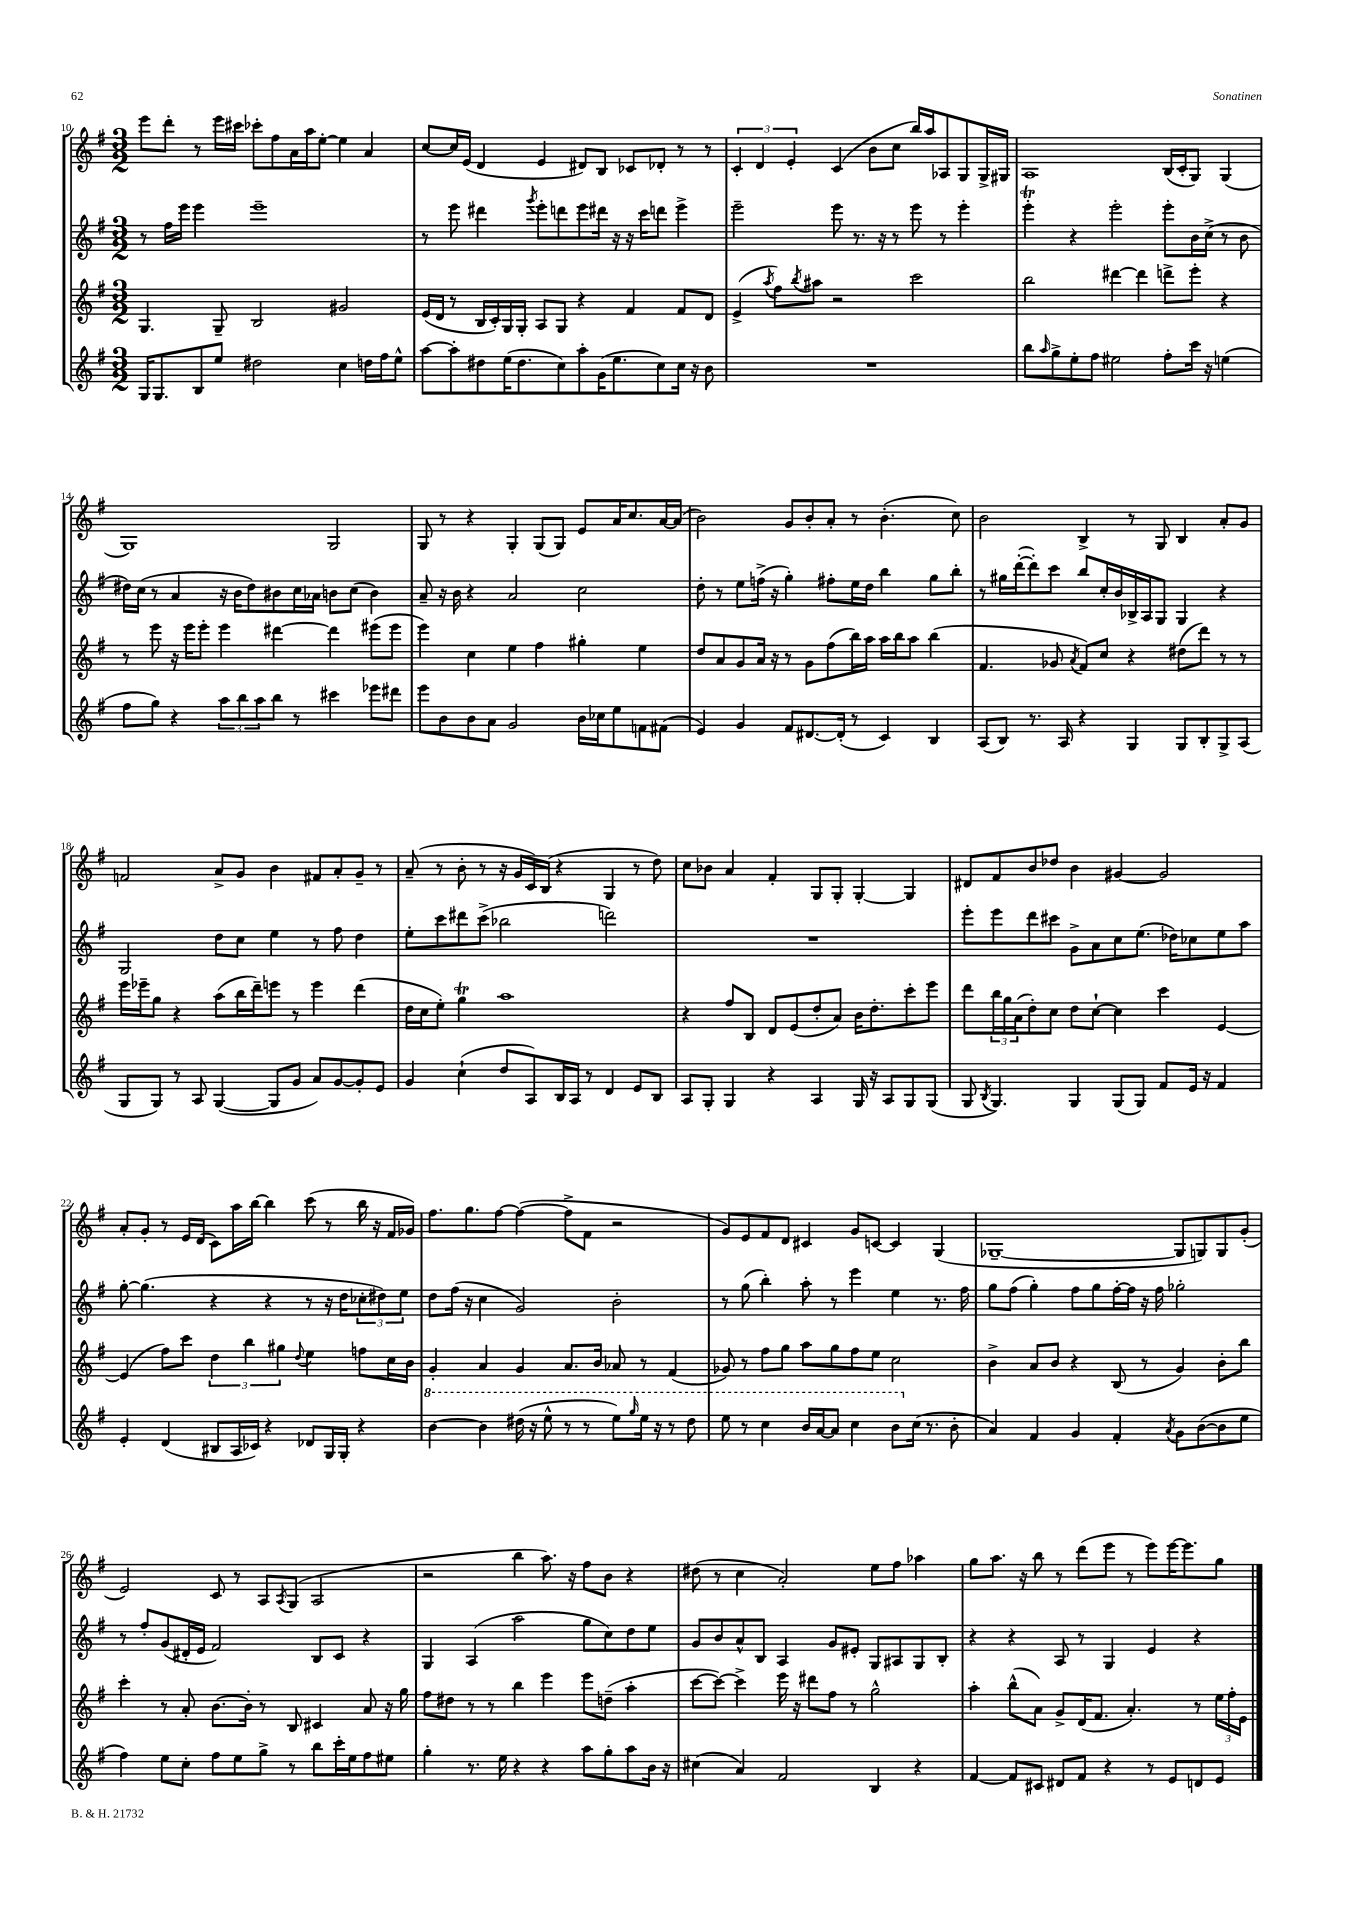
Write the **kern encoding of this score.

**kern	**kern	**kern	**kern
*staff4	*staff3	*staff2	*staff1
*clefG2	*clefG2	*clefG2	*clefG2
*k[f#]	*k[f#]	*k[f#]	*k[f#]
*M3/2	*M3/2	*M3/2	*M3/2
16G	4.G	8r	8eee
8.G	.	.	.
.	.	16ff#	8ddd'
.	.	16eee	.
8B	.	4eee	8r
8ee	8G~	.	16eee
.	.	.	16ccc#
2dd#	2B	1eee~	8ccc-'
.	.	.	8ff#
.	.	.	16a
.	.	.	16aa
.	.	.	[8ee'
4cc	2g#	.	4ee]
16dd	.	.	4a
16ff#	.	.	.
8ee^^	.	.	.
=	=	=	=
[8aa	(16e	8r	[8cc
.	16d	.	.
8aa']	8r	8eee	16cc]
.	.	.	(16e
8dd#	16B	4ddd#	4d
.	16c')	.	.
(16ee	16G	.	.
8.dd#	16G'	.	.
.	.	8qggg	.
.	8A	8eee'	4e
8cc)	8G	8ddd	.
8aa'	4r	8eee	8d#)
(16g	.	16ddd#	8B
8.ee	.	16r	.
.	4f#	16r	8c-
.	.	16ccc	.
8cc)	.	8ddd	8d-'
16cc	8f#	4eee^	8r
16r	.	.	.
8b	8d	.	8r
=	=	=	=
1.r	(4e^	2eee~	6c'
.	.	.	6d
.	8qaa	.	.
.	8ff#)	.	.
.	.	.	6e'
.	8qbb	.	.
.	8aa#	.	.
.	2r	8eee	(4c
.	.	8.r	.
.	.	.	8b
.	.	16r	.
.	.	8r	8cc
.	2ccc	8eee	16bb)
.	.	.	16aa
.	.	8r	8A-
.	.	4eee'	8G
.	.	.	16G^
.	.	.	16G#
=	=	=	=
8bb	2bb	4eee'	1A
16qqaa	.	.	.
8gg^	.	.	.
8ee'	.	4r	.
8ff#	.	.	.
2ee#	[4ddd#	2eee'	.
.	4ddd#]	.	.
8ff#'	8ddd^	8eee'	(16B
.	.	.	16c'
16ccc	8eee'	16b	8G)
16r	.	(16cc^	.
(4ee	4r	8r	(4G
.	.	8b	.
=	=	=	=
8ff#	8r	16dd#)	1G)
.	.	(16cc	.
8gg)	8eee	8r	.
4r	16r	4a	.
.	16eee	.	.
.	8eee'	.	.
12aa	4eee	16r	.
.	.	16b	.
12bb	.	.	.
.	.	8dd#)	.
12aa	.	.	.
8bb	[4ddd#	8b#	.
8r	.	16cc	.
.	.	16a-	.
4ccc#	4ddd#]	8b	2G
.	.	(8cc	.
8eee-	(8eee#	4b)	.
8ddd#	8eee#	.	.
=	=	=	=
8eee	4eee)	8a~	8G
8b	.	16r	8r
.	.	16b	.
8b	4cc	4r	4r
8a	.	.	.
2g	4ee	2a	4G'
.	4ff#	.	(8G
.	.	.	8G)
16b	4gg#'	2cc	8e
16cc-	.	.	.
8ee	.	.	16a
.	.	.	8.cc
8f	4ee	.	.
(8f#	.	.	[16a
.	.	.	(16a]
=	=	=	=
4e)	8dd	8dd'	2b)
.	8a	8r	.
4g	8g	8ee	.
.	16a	(16ff^	.
.	16r	16r	.
8f#	8r	4gg')	8g
[8.d#	8g	.	8b'
.	(8ff#	8ff#'	8a'
(16d#']	.	.	.
8r	16bb)	16ee	8r
.	16aa	16dd	.
4c)	16aa	4bb	(4.b'
.	16bb	.	.
.	8aa	.	.
4B	(4bb	8gg	.
.	.	8bb'	8cc)
=	=	=	=
(8A	4.f#	8r	2b
8B)	.	16gg#	.
.	.	([16ddd'	.
8.r	.	8ddd'])	.
.	8g-	8ccc	.
16A	.	.	.
.	8qa	.	.
4r	8f#)	8bb	4B^
.	8cc	16cc'	.
.	.	16b	.
4G	4r	16B-^	8r
.	.	16A	.
.	.	8G	8G
8G	(8dd#	4G	4B
8B'	8ddd)	.	.
8G^	8r	4r	8a'
(8A	8r	.	8g
=	=	=	=
8G	16eee	2G	2f
.	16eee-~	.	.
8G)	8gg	.	.
8r	4r	.	.
8A	.	.	.
([4G	(8aa	8dd	8a^
.	16bb	8cc	8g
.	16ddd~)	.	.
8G]	8eee	4ee	4b
8g	8r	.	.
8a)	4eee	8r	8f#
[8g	.	8ff#	8a'
8g']	(4ddd	4dd	8g~
8e	.	.	8r
=	=	=	=
4g	16dd	8ee'	(8a~
.	16cc	.	.
.	8ee')	8ccc	8r
(4cc`	4gg	8ddd#	8b'
.	.	(8ccc^	8r
8dd	1aa	2bb-	16r
.	.	.	16g
8A)	.	.	16c)
.	.	.	(16B
16B	.	.	4r
16A	.	.	.
8r	.	.	.
4d	.	2ddd)	4G
8e	.	.	8r
8B	.	.	8dd)
=	=	=	=
8A	4r	1.r	8cc
8G'	.	.	8b-
4G	8ff#	.	4a
.	8B	.	.
4r	8d	.	4f#'
.	(8e	.	.
4A	8dd'	.	8G
.	8a)	.	8G'
16G	16b	.	[4G'
16r	8.dd'	.	.
8A	.	.	.
8G	8ccc'	.	4G]
(8G	8eee	.	.
=	=	=	=
8G	8ddd	8eee'	8d#
8qB	.	.	.
4.G)	24bb	8eee	8f#
.	24gg	.	.
.	(24a	.	.
.	8dd')	8ddd	8b
.	8cc	8ccc#	8dd-
4G	8dd	8g^	4b
.	[8cc`	8a	.
(8G	4cc]	8cc	[4g#
8G)	.	(8.ee	.
8f#	4ccc	.	2g#]
.	.	16dd-)	.
16e	.	8cc-	.
16r	.	.	.
4f#	[4e	8ee	.
.	.	8aa	.
=	=	=	=
4e'	(4e]	[8gg'	8a'
.	.	(4.gg]	8g'
(4d	8ff#)	.	8r
.	8ccc	.	16e
.	.	.	(16d
8B#	6dd	4r	8c)
16A	.	.	16aa
.	6bb	.	.
16c-)	.	.	[16bb
4r	.	4r	4bb]
.	6gg#	.	.
.	8qqdd	.	.
8d-	4ee	8r	(8ccc
16G	.	16r	8r
16G'	.	16dd	.
4r	8ff	12cc-'	16bb
.	.	.	16r
.	.	12dd#)	.
.	16cc	.	16f#
.	.	12ee	.
.	16b	.	16g-)
=	=	=	=
[4bb	4g'	8dd	8.ff#
.	.	(16ff#	.
.	.	16r	8.gg
4bb]	4a	4cc	.
.	.	.	[8ff#
(16ddd#	4g	2g)	(4ff#_
16r	.	.	.
8eee^^	.	.	.
8r	8.a	.	8ff#^]
8r	.	.	8f#
.	16b	.	.
8eee)	8a-	2b'	2r
16qqggg	.	.	.
16eee	8r	.	.
16r	.	.	.
8r	(4f#	.	.
8ddd#	.	.	.
=	=	=	=
8eee	8g-)	8r	8g)
8r	8r	(8gg	8e
4ccc	8ff#	4bb')	8f#
.	8gg	.	8d
16bb	8aa	8aa'	4c#
[16aa	.	.	.
8aa]	8gg	8r	.
4ccc	8ff#	4eee	8g
.	8ee	.	[8c
8bb	2cc	4ee	4c]
(16cc	.	.	.
8.r	.	.	.
.	.	8.r	(4G
8b'	.	.	.
.	.	16ff#	.
=	=	=	=
4a)	4b^	8gg	[1G-~
.	.	(8ff#	.
4f#	8a	4gg')	.
.	8b	.	.
4g	4r	8ff#	.
.	.	8gg	.
4f#'	(8B	[16ff#'	.
.	.	16ff#]	.
.	8r	16r	.
.	.	16ff#	.
8qa	.	.	.
8g	4g)	2gg-'	8G-]
([8b	.	.	8G)
8b]	8b'	.	8G
8ee	8bb	.	(8g'
=	=	=	=
4ff#)	4ccc'	8r	2e)
.	.	8ff#'	.
8ee	8r	(8g	.
8cc'	8a'	16d#'	.
.	.	16e	.
8ff#	[8.b	2f#)	8c
8ee	.	.	8r
.	16b']	.	.
8gg^	8r	.	8A
.	.	.	8qA
8r	8B	.	(8G
8bb	4c#	8B	2A
16ccc'	.	8c	.
16ee	.	.	.
8ff#	8a	4r	.
8ee#	16r	.	.
.	16gg	.	.
=	=	=	=
4gg'	8ff#	4G	2r
.	8dd#	.	.
8.r	8r	(4A	.
.	8r	.	.
16ee	.	.	.
4r	4bb	2aa	4bb
4r	4eee	.	8.aa)
.	.	.	16r
8aa	8eee	8gg	8ff#
8gg'	(8dd~	8cc)	8b
8aa	4aa'	8dd	4r
16b	.	8ee	.
16r	.	.	.
=	=	=	=
(4cc#	[8ccc	8g	(8dd#
.	8ccc_)	8b	8r
4a)	4ccc^]	8a^^	4cc
.	.	8B	.
2f#	16eee	4A	2a')
.	16r	.	.
.	8ddd#	.	.
.	8ff#	8g	.
.	8r	8e#'	.
4B	2gg^^	8G	8ee
.	.	8A#	8ff#
4r	.	8G	4aa-
.	.	8B'	.
=	=	=	=
[4f#	4aa'	4r	8gg
.	.	.	8.aa
8f#]	(8bb^^	4r	.
.	.	.	16r
8c#	8a)	.	8bb
8d#	8g^	8A	8r
8f#	(16d	8r	(8ddd
.	8.f#	.	.
4r	.	4G	8eee
.	4.a')	.	8r
8r	.	4e	8eee)
8e	.	.	[16eee
.	.	.	8.eee]
8d	8r	4r	.
8e	24ee	.	8gg
.	24ff#'	.	.
.	24e	.	.
==	==	==	==
*-	*-	*-	*-
